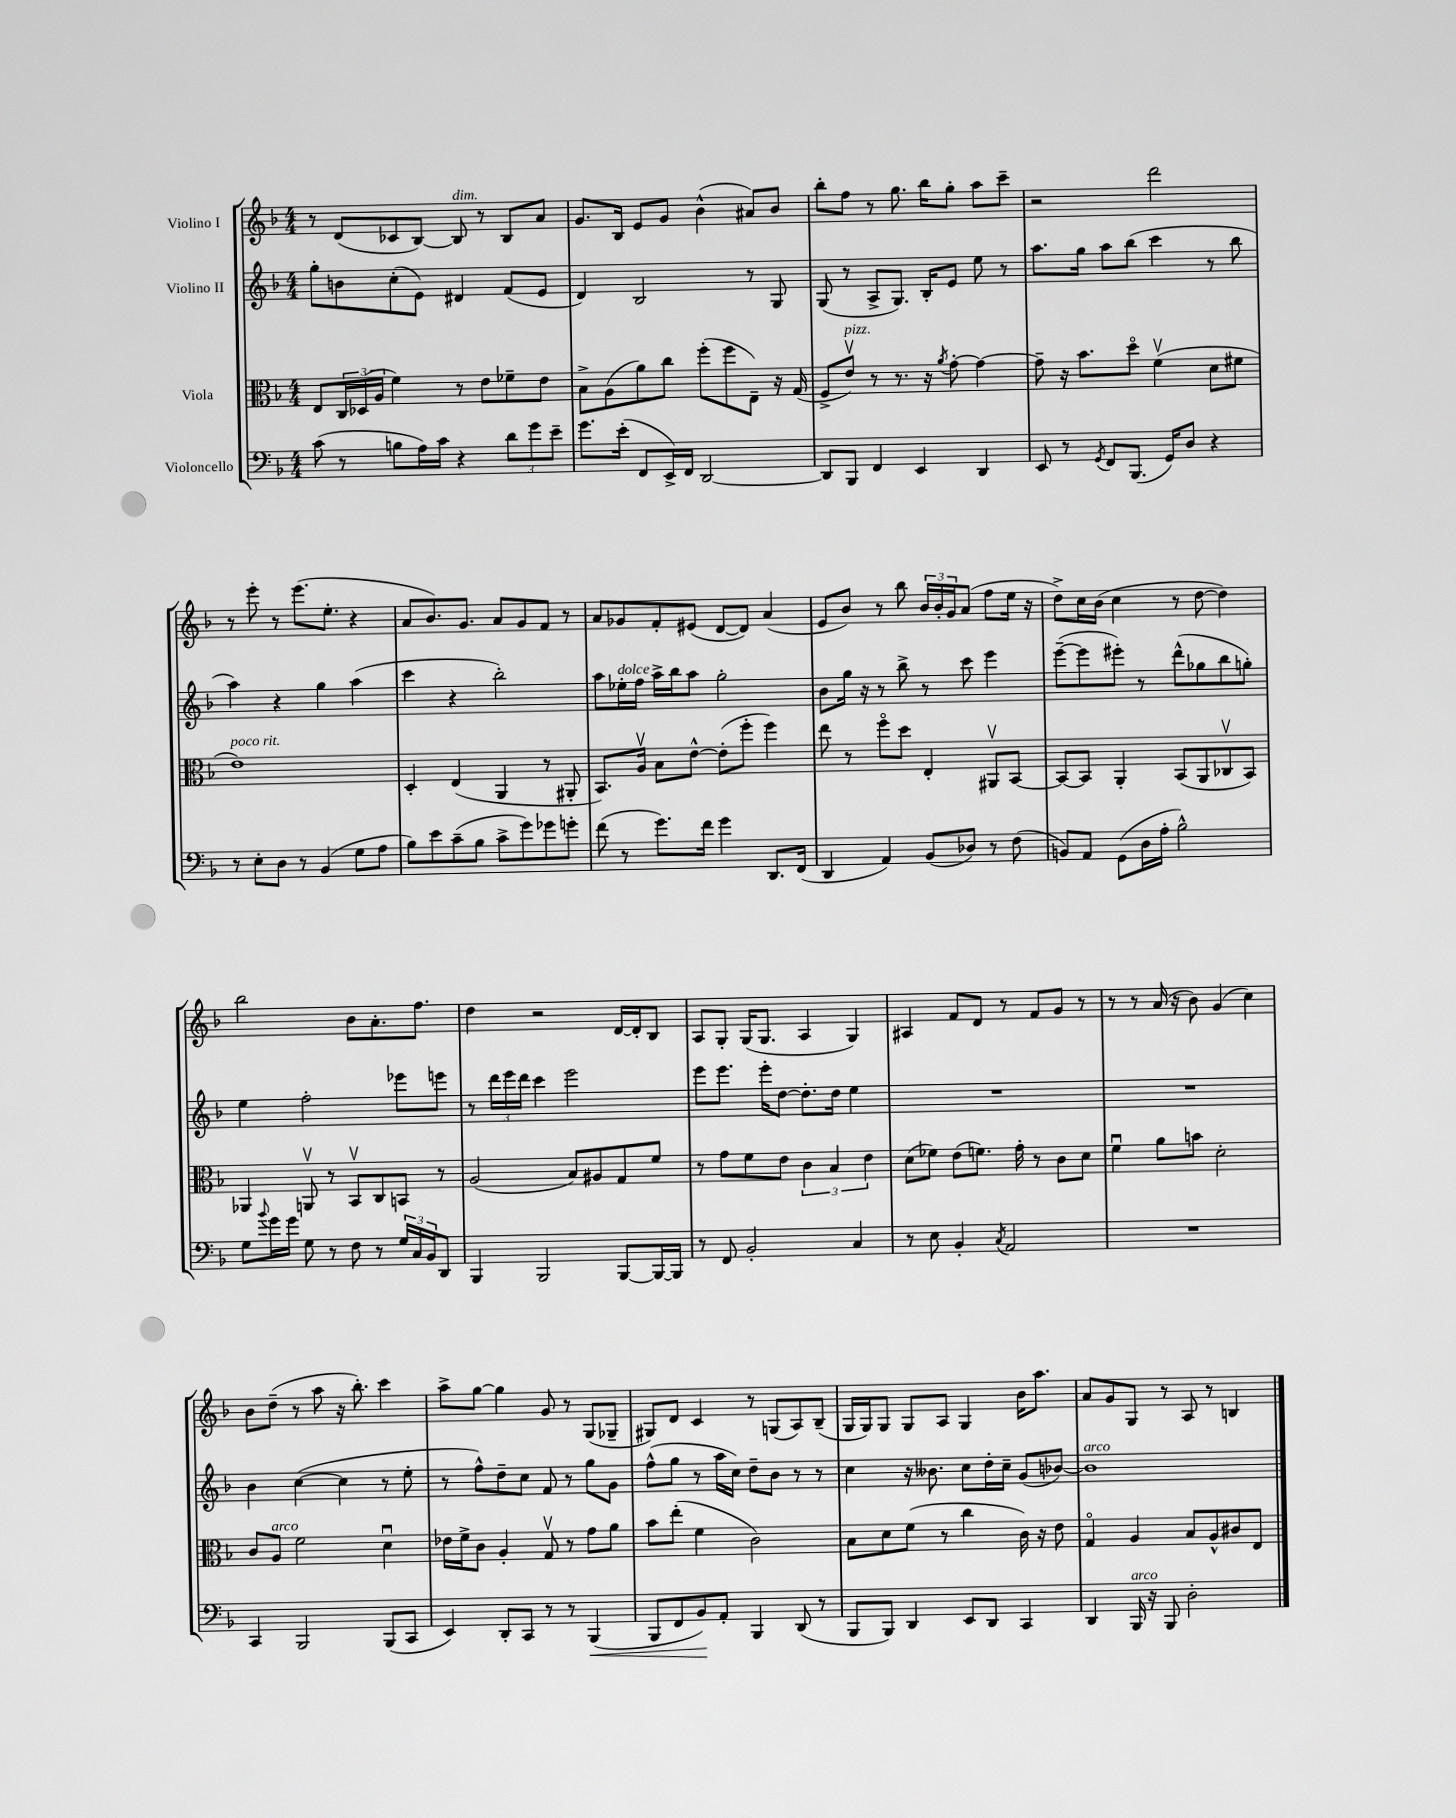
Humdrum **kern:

**kern	**dynam	**kern	**kern	**kern
*part4	*part4	*part3	*part2	*part1
*staff4	*staff4	*staff3	*staff2	*staff1
*I"Violoncello	*	*I"Viola	*I"Violino II	*I"Violino I
*clefF4	*	*clefC3	*clefG2	*clefG2
*k[b-]	*	*k[b-]	*k[b-]	*k[b-]
*M4/4	*	*M4/4	*M4/4	*M4/4
=71	=71	=71	=71	=71
(8c\	.	8E/L	8gg'\L	8r
8r	.	24C/L	8bn\	(8d/L
.	.	(24D-X/	.	.
.	.	24A/JJ	.	.
8Bn\L	.	4f\)	(8cc'\	8c-X/
16A\L)	.	.	8e\J)	[8B-/J)
16c\JJ	.	.	.	.
!	!	!	!	!LO:TX:a:i:t=dim.
4r	.	8r	4d#X/	8B-/]
.	.	8e\L	.	8r
12d\L	.	8f-X~\	(8f/L	8B-/L
12g\	.	.	.	.
.	.	8e\J	8e/J	8a/J
12e~\J	.	.	.	.
=72	=72	=72	=72	=72
8.g\L	.	8B-^\L	4d/)	8.g/L
.	.	(8A\	.	.
(16e'\Jk	.	.	.	16B-/Jk
8FF/L	.	8a\)	2B-/	8e/L
16EE^/L)	.	8cc\J	.	8g/J
16FF/JJ	.	.	.	.
[2DD/	.	(8ff'\L	.	(4b-^^\
.	.	8ff\	.	.
.	.	8E~\J)	8r	8a#X/L)
.	.	16r	8G/	8b-/J
.	.	(16G/	.	.
=73	=73	=73	=73	=73
8DD/L]	.	8F^/L	(8G/	8bb-'\L
!	!	!LO:TX:a:i:t=pizz.	!	!
8BBB-/J	.	8ev/J)	8r	8ff\J
4FF/	.	8r	8A^/L	8r
.	.	8.r	8.G/J)	8.gg\
4EE/	.	.	.	.
.	.	16r	16B-'/KL	16bb-\KL
.	.	8qa/	.	.
.	.	[8g'\	8e/J	8gg'\J
4DD/	.	4g\_	8ee\	8aa\L
.	.	.	8r	8ccc~\J
=74	=74	=74	=74	=74
8EE/	.	8g~\]	8.aa\L	2r
8r	.	16r	.	.
.	.	8.b-\L	16gg\Jk	.
8qGG/	.	.	.	.
8FF/L	.	.	8aa\L	.
(8.BBB-/J	.	8dd\J	(8bb-\J	.
.	.	(4fv\	4ccc\	2ddd\
16GG/KL)	.	.	.	.
8D/J	.	.	.	.
4r	.	8d\L	8r	.
.	.	8f#X\J	8bb-\	.
!!LO:LB:g=z
=75	=75	=75	=75	=75
!	!	!LO:TX:a:i:t=poco rit.	!	!
8r	.	1e)	4aa\)	8r
8E'\L	.	.	.	8eee'\
8D\J	.	.	4r	8r
8r	.	.	.	(8.eee\L
(4BB-/	.	.	4gg\	.
.	.	.	.	8.ee'\J
8G\L	.	.	(4aa\	4r
8A\J	.	.	.	.
=76	=76	=76	=76	=76
8B-\L)	.	4D'/	4ccc\	8a/L
8e\	.	.	.	8.b-/)
(8c~\	.	(4E/	4r	.
.	.	.	.	8.g/J
8B-\J	.	.	.	.
8c^\L	.	4AA/	2bb-'\)	8a/L
8g\)	.	.	.	8g/
8g-X\	.	8r	.	8f/J
8gn'\J	.	8AA#X'/	.	8r
=77	=77	=77	=77	=77
(8f\	.	8.BB-/L)	8aa\L	8a/L
!	!	!	!LO:TX:a:i:t=dolce	!
8r	.	.	16ee-X'\L	8g-X/
.	.	16Av/Jk	16ff\JJ	.
8.g\L)	.	8B-\L	16aa^\LL	8f'/
.	.	.	16bb-\J	.
.	.	[8e^^\J	8aa\J	(8e#X/J
16f\Jk	.	.	.	.
4g\	.	(8e'\L]	2gg'\	[8d/L
.	.	8ff'\J	.	8d/J])
8.DD/L	.	4ff\)	.	(4a/
(16FF/Jk	.	.	.	.
=78	=78	=78	=78	=78
4DD/	.	8ee\	8b-\L	8e/L
.	.	8r	16gg\Jk	8b-/J)
.	.	.	16r	.
4AA/)	.	8ff\L	8r	8r
.	.	8dd\J	8bb-^\	8bb-\
(8BB-/L	.	4E'/	8r	24b-/LL
.	.	.	.	24b-'/
.	.	.	.	24g/J
8D-X/J)	.	.	8ccc\	(8a/J
8r	.	8AA#Xv/L	4eee\	8ff\L
(8F\	.	[8BB-/J	.	16ee\Jk
.	.	.	.	16r
=79	=79	=79	=79	=79
8BBn/L)	.	8BB-/L_	([8eee~\L	8dd^\L)
8AA/J	.	8BB-/J]	8eee\]	16cc\L
.	.	.	.	(16b-\JJ
(8GG\L	.	4AA'/	8eee#X'\J)	4cc\
16D\L	.	.	8r	.
16A'\JJ	.	.	.	.
2B-^^\)	.	(8BB-/L	(8ddd^^\L	8r
.	.	8AA/	8gg-X\	[8dd\
.	.	8C-Xv/	8bb-\	4dd\])
.	.	8BB-/J)	8ggn'\J)	.
!!LO:LB:g=z
=80	=80	=80	=80	=80
8G\L	.	4AA-X/	4ee\	2bb-\
8qqb-/	.	.	.	.
16g\L	.	.	.	.
16g\JJ	.	.	.	.
8G\	.	8AAnv/	2ff'\	.
8r	.	8r	.	.
8F\	.	8BB-v/L	.	8b-\L
8r	.	8C/	.	8.a'\
24G/LL	.	8BBn/J	8eee-X\L	.
24C/	.	.	.	.
.	.	.	.	8.ff\J
24BB-/J	.	.	.	.
8DD/J	.	8r	8eeen\J	.
=81	=81	=81	=81	=81
4BBB-/	.	(2A/	8r	4dd\
.	.	.	24ddd\LL	.
.	.	.	24eee\	.
.	.	.	24ddd\JJ	.
2BBB-/	.	.	4ccc\	2r
.	.	8B-/L)	2eee\	.
.	.	8A#X/	.	.
[8BBB-/L	.	8G/	.	[16d/LL
.	.	.	.	16d'/J]
16BBB-/L_	.	8f/J	.	8B-/J
16BBB-/JJ]	.	.	.	.
=82	=82	=82	=82	=82
8r	.	8r	8eee\L	8A/L
8FF/	.	8g\L	8.eee\J	8G'/J
2BB-'/	.	8f\	.	(16G/KL
.	.	.	16eee'\KL	8.G/J
.	.	8e\J	[8dd\J	.
.	.	6c\	8.dd'\L]	4A/
.	.	6B-/	.	.
.	.	.	16dd\Jk	.
4C/	.	.	4ee\	4G/)
.	.	6e\	.	.
=83	=83	=83	=83	=83
8r	.	(8d\L	1r	4A#X/
8E\	.	8f-X\J)	.	.
4BB-'/	.	(8e\L	.	8f/L
.	.	8.fn\J)	.	8d/J
8qC/	.	.	.	.
2AA/	.	.	.	8r
.	.	16g'\	.	.
.	.	8r	.	8f/L
.	.	8c\L	.	8g/J
.	.	8d\J	.	8r
=84	=84	=84	=84	=84
1r	.	4fu\	1r	8r
.	.	.	.	8r
.	.	8a\L	.	(16a/
.	.	.	.	16r
.	.	8bn\J	.	8b-\)
.	.	2d'\	.	(4g/
.	.	.	.	4cc\)
!!LO:LB:g=z
=85	=85	=85	=85	=85
4CC/	.	8c/L	4b-\	8b-\L
!	!	!LO:TX:a:i:t=arco	!	!
.	.	8A/J	.	(8dd~\J
2BBB-/	.	2f\	([4cc\	8r
.	.	.	.	8aa\
.	.	.	4cc\]	16r
.	.	.	.	8.bb-'\)
(8BBB-/L	.	4du\	8r	4ccc\
8CC/J	.	.	8ee'\	.
=86	=86	=86	=86	=86
4EE/)	.	16e-X\LL	8r	8aa^\L
.	.	16f^\J	.	.
.	.	8c\J	8ff^^\L)	[8gg\J
8DD'/L	.	4A'/	8dd~\	4gg\]
8CC/J	.	.	8cc\J	.
8r	.	8Gv/	8f/	8g/
8r	.	8r	8r	8r
!	!LO:HP:b	!	!	!
(4BBB-/	<	8g\L	8gg\L	(8G/L
.	.	8a\J	8g\J	8G-X~/J
=87	=87	=87	=87	=87
8BBB-/L	.	8b-\L	(8ff^^\L	8G#X/L)
8FF/	.	(8ee'\J	8gg\J	8d/J
8BB-/)	.	4f\	8r	4c/
8AA'/J	[	.	16aa\LL	.
.	.	.	16cc\JJ)	.
4BBB-/	.	2c\)	8dd~\L	8r
.	.	.	8b-\J	(8Gn/L
(8DD/	.	.	8r	8A/)
8r	.	.	8r	(8B-~/J
=88	=88	=88	=88	=88
8BBB-/L	.	8B-\L	4cc\	16G/LL
.	.	.	.	16G/J)
8BBB-/J)	.	8d\	.	8G/J
4DD/	.	(8f\J	16r	8G/L
.	.	.	8.b--X\	.
.	.	8r	.	8A/J
8EE/L	.	4cc\	8cc\L	4G/
8DD/J	.	.	16dd'\L	.
.	.	.	16cc~\JJ	.
4CC/	.	16c\)	(8g/L	16b-\KL
.	.	16r	.	8.aa\J
.	.	8e\	[8b-X/J)	.
=89	=89	=89	=89	=89
!	!	!	!LO:TX:a:i:t=arco	!
4DD/	.	4G/	1b-]	8a/L
.	.	.	.	8g/
!LO:TX:a:i:t=arco	!	!	!	!
16BBB-/	.	4A/	.	8G/J
16r	.	.	.	.
8BBB-/	.	.	.	8r
2D'\	.	8B-/L	.	8A/
.	.	8A^^/	.	8r
.	.	8c#X/	.	4Bn/
.	.	8E/J	.	.
==	==	==	==	==
*-	*-	*-	*-	*-
